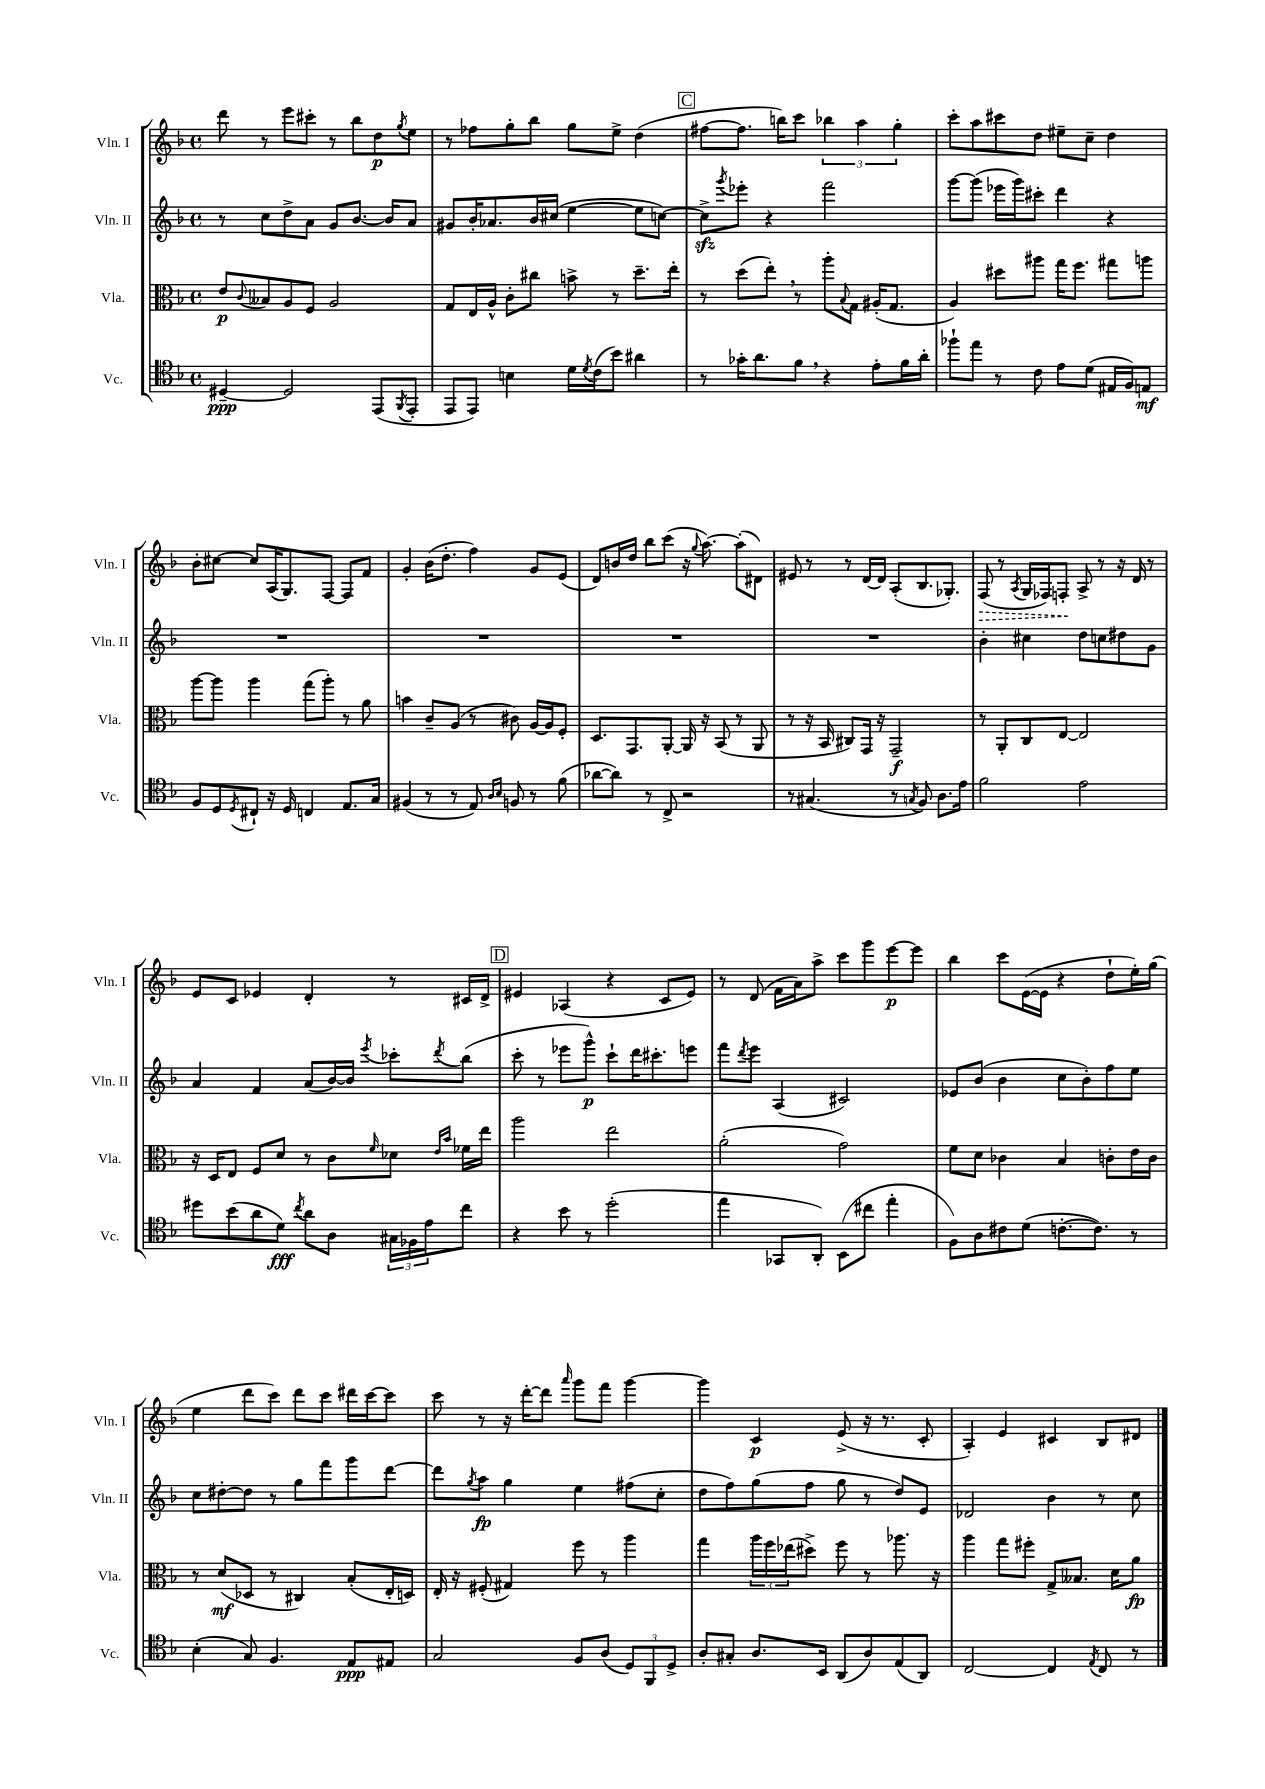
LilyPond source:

<<
\new StaffGroup <<
\new Staff = "s0" \with { instrumentName = "Vln. I" shortInstrumentName = "Vln. I" } {
    \clef treble \key f \major \defaultTimeSignature \time 4/4
    d'''8 r8 e'''8 cis'''8-. r8 bes''8 d''8\p \acciaccatura { g''8 } e''8 |
    r8 fes''8 g''8-. bes''8 g''8 e''8-> d''4( |
    \mark \markup { \box "C" } fis''8~ fis''8. b''16) c'''8 \tuplet 3/2 { bes''4 a''4 g''4-. } |
    c'''8-. a''8 cis'''8 d''8 eis''8-- c''8-- d''4 |
    bes'8-. cis''8~ cis''8 a16( g8.) f8~ f8 f'8 |
    g'4-. bes'16( d''8.-. f''4) g'8 e'8( |
    d'8) b'16 d''16 bes''8 c'''8( r16 \appoggiatura { g''8 } a''8.~) a''8-.( dis'8) |
    eis'8 r8 r8 d'16~ d'16 a8-.( bes8. ges8.-.) |
    \once \override Hairpin.style = #'dashed-line f8\>( r8 \acciaccatura { a8 } g16 fes16) f8-.\! a8-> r8 r16 d'16 r8 |
    e'8 c'8 ees'4 d'4-. r8 cis'16 d'16-> |
    \mark \markup { \box "D" } eis'4 aes4( r4 c'8 eis'8) |
    r8 d'8( f'16 a'16) a''8-> c'''8 g'''8 e'''8~\p e'''8 |
    bes''4 c'''8 e'16~( e'16 r4 d''8-! e''16-.) g''16( |
    e''4 d'''8 c'''8) d'''8 c'''8 dis'''16 c'''16~ c'''8 |
    c'''8 r8 r16 d'''16~-. d'''8 \grace { a'''16 } g'''8 f'''8 g'''4~ |
    g'''4 c'4\p e'8->( r16 r8. c'8-. |
    a4-.) e'4 cis'4 bes8 dis'8 \bar "|." |
}
\new Staff = "s1" \with { instrumentName = "Vln. II" shortInstrumentName = "Vln. II" } {
    \clef treble \key f \major \defaultTimeSignature \time 4/4
    r8 c''8 d''8-> a'8 g'8 bes'8.~ bes'16 a'8 |
    gis'8 bes'16-. aes'8. bes'16 cis''16( e''4~ e''8 c''8~) |
    \mark \markup { \box "C" } c''8->\sfz \acciaccatura { g'''8 } ees'''8-. r4 f'''2 |
    g'''8~ g'''8( ees'''16 g'''16) cis'''8-. d'''4 r4 |
    R1 |
    R1 |
    R1 |
    R1 |
    bes'4-. cis''4 d''8 c''8 dis''8 g'8 |
    a'4 f'4 a'8( bes'16~) bes'16 \acciaccatura { e'''8 } ces'''8-. \acciaccatura { d'''8 } bes''8( |
    \mark \markup { \box "D" } c'''8-. r8 ees'''8 g'''8-^\p) c'''8-! d'''16 cis'''8.-. e'''8 |
    f'''8 \acciaccatura { d'''8 } e'''8 a4( cis'2) |
    ees'8 bes'8( bes'4 c''8 bes'8-.) f''8 e''8 |
    c''8 dis''8~-. dis''8 r8 g''8 f'''8 g'''8 d'''8~ |
    d'''8 \acciaccatura { g''8 } a''8\fp g''4 e''4 fis''8( c''8-. |
    d''8 f''8) g''8( f''8 g''8 r8 d''8) e'8 |
    des'2 bes'4 r8 c''8 \bar "|." |
}
\new Staff = "s2" \with { instrumentName = "Vla." shortInstrumentName = "Vla." } {
    \clef alto \key f \major \defaultTimeSignature \time 4/4
    e'8\p \appoggiatura { c'8 } beses8 a8 f8 a2 |
    g8 e16 a16-^ c'8-. cis''8 b'8-> r8 d''8.-- e''16-. |
    \mark \markup { \box "C" } r8 d''8( e''8-.) \breathe r8 a''8-. \appoggiatura { bes8 } g8 ais16-.( g8. |
    a4) dis''8 ais''8 g''16 f''8. gis''8 a''8 |
    a''8~ a''8 a''4 g''8( a''8-.) r8 a'8 |
    b'4 c'8-- a8( r8 cis'8) a16~ a16 f8-. |
    d8. g,8. a,8~-. a,16 r16 bes,8( r8 a,8 |
    r8 r16 bes,16 cis8) g,16 r16 g,2--\f |
    r8 a,8-. c8 e8~ e2 |
    r16 d16 e8 f8 d'8 r8 c'8 \grace { f'16 } des'8 \grace { e'16 bes'16 } fes'16 e''16 |
    \mark \markup { \box "D" } a''2 e''2 |
    a'2-.( g'2) |
    f'8 d'8 ces'4 bes4 c'8-. e'16 c'16 |
    r8 d'8\mf( des8 r8 cis4) bes8-.( e16-. d16) |
    e16-. r16 fis8-.( gis4) f''8 r8 a''4 |
    g''4 \tuplet 3/2 { a''16 f''16 ees''16( } dis''8->) f''8 r8 aes''8. r16 |
    a''4 g''8 fis''8-. g8-> beses8. d'16 a'8\fp \bar "|." |
}
\new Staff = "s3" \with { instrumentName = "Vc." shortInstrumentName = "Vc." } {
    \clef tenor \key f \major \defaultTimeSignature \time 4/4
    dis4~--\ppp dis2 e,8( \acciaccatura { f,8 } e,8-. |
    e,8 e,8) b4 d'16 \acciaccatura { d'8 } c'16( bes'8) ais'4 |
    \mark \markup { \box "C" } r8 ges'16-. a'8. f'8 \breathe r4 e'8-. f'16 a'16-. |
    fes''8-! e''8 r8 c'8 e'8 d'8( eis16 f16) e8\mf |
    f8 d8 \acciaccatura { d8 } cis8-! r16 d16 c4 e8. g16 |
    fis4( r8 r8 e8) \grace { a16 bes16 } f8 r8 f'8( |
    aes'8~ aes'8) r8 c8-> r2 |
    r8 gis4.( r8 \acciaccatura { g8 } f8) a8. e'16 |
    f'2 e'2 |
    dis''8 bes'8( a'8 d'8\fff) \acciaccatura { c''8 } a'8 a8 \tuplet 3/2 { gis16 fes16 e'16 } c''8 |
    \mark \markup { \box "D" } r4 bes'8 r8 d''2-.( |
    e''4 ges,8 a,8-.) bes,8( cis''8 e''4-. |
    f8) a8 cis'8 d'8( c'8.~-. c'8.) r8 |
    bes4-.( g8) f4. e8\ppp eis8 |
    g2 f8 a8( \tuplet 3/2 { d8) f,8 d8-> } |
    a8-. gis8-. a8. bes,16 a,8( a8) e8( a,8) |
    c2~ c4 \acciaccatura { e8 } c8 r8 \bar "|." |
}
>>
>>
\layout { \context { \Score \remove "Bar_number_engraver" } }
